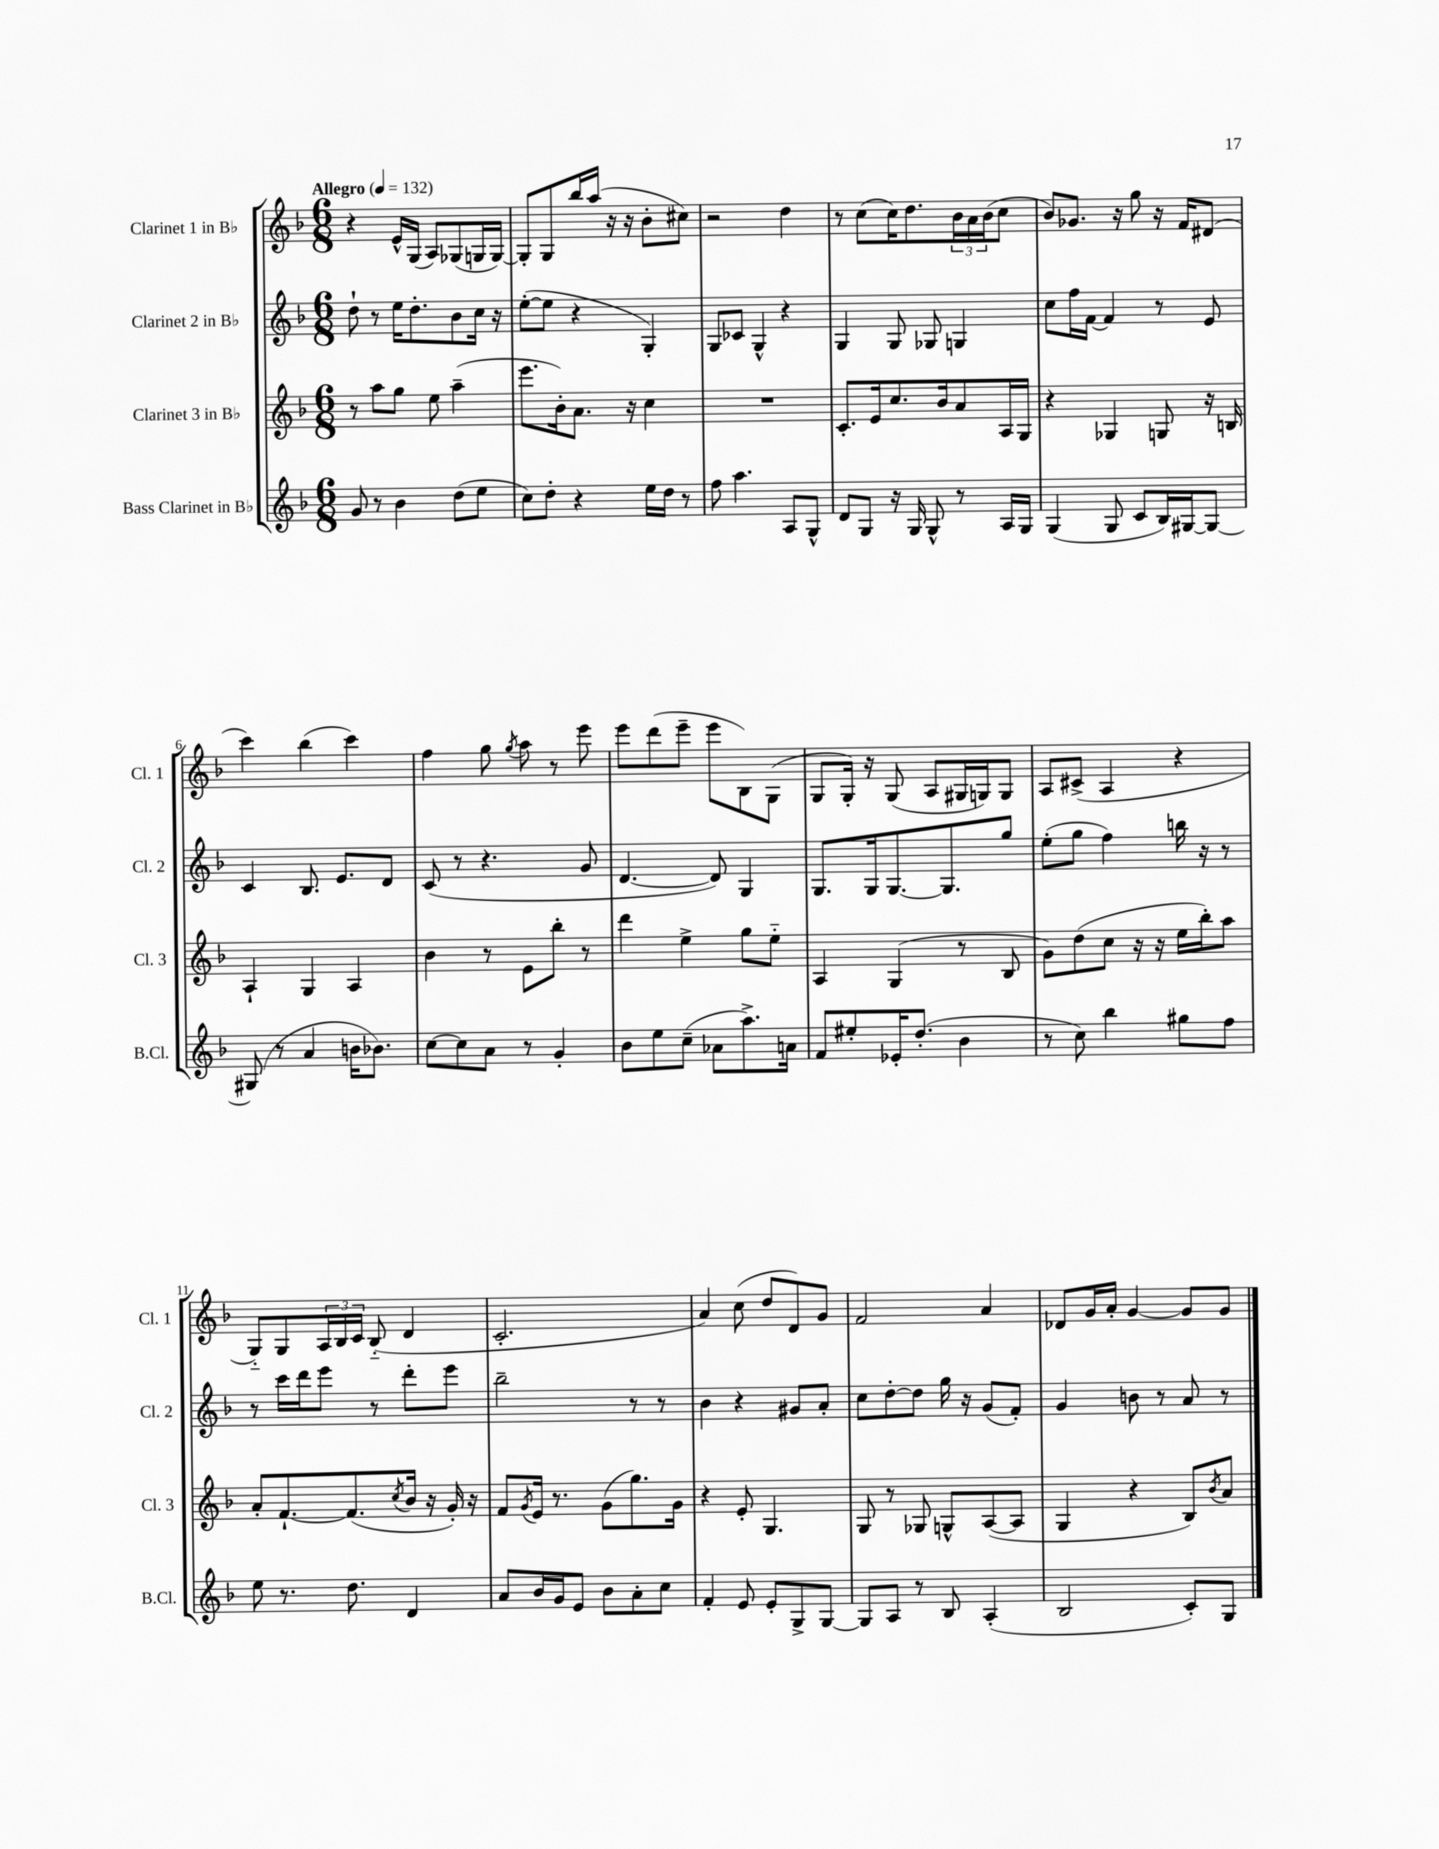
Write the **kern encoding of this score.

**kern	**kern	**kern	**kern
*staff4	*staff3	*staff2	*staff1
*clefG2	*clefG2	*clefG2	*clefG2
*k[b-]	*k[b-]	*k[b-]	*k[b-]
*M6/8	*M6/8	*M6/8	*M6/8
*MM132	*MM132	*MM132	*MM132
8g	8r	8dd`	4r
8r	8aa	8r	.
4b-	8gg	16ee	16e^^
.	.	8.dd'	(16G
.	8ee	.	8A)
(8dd	(4aa~	8b-	(8G-
8ee	.	16cc	16G
.	.	16r	[16G)
=	=	=	=
8cc)	8.eee	([8ee'	8G']
8dd'	.	8ee]	8G
.	16b-')	.	.
4r	8.a	4r	16bb-
.	.	.	(16aa
.	.	.	16r
.	16r	.	16r
16ee	4cc	4G')	8b-'
16dd	.	.	.
8r	.	.	8cc#)
=	=	=	=
8ff	2.r	8G	2r
4.aa	.	8c-	.
.	.	4G^^	.
8A	.	4r	4dd
8G^^	.	.	.
=	=	=	=
8d	8.c'	4G	8r
8G	.	.	(8cc
.	16e	.	.
16r	8.cc	8G	16cc)
16G	.	.	8.dd
8G^^	.	8G-	.
.	16b-	.	.
8r	8a	4G	24b-
.	.	.	24a
.	.	.	(24b-
16A	16A	.	8cc
16G	16G	.	.
=	=	=	=
(4G	4r	8cc	8b-)
.	.	16ff	8.g-
.	.	[16f	.
8G	4G-	4f]	.
.	.	.	16r
8c	.	.	8gg
16B-)	8G	8r	16r
[16G#	.	.	16f
8G#_	16r	8e	(8d#
.	16B	.	.
=	=	=	=
(8G#]	4A`	4c	4ccc)
8r	.	.	.
4a	4G	8.B-	(4bb-
.	.	8.e	.
16b	4A	.	4ccc)
8.b-)	.	.	.
.	.	8d	.
=	=	=	=
[8cc	4b-	(8c	4ff
8cc]	.	8r	.
8a	8r	4.r	8gg
.	.	.	8qgg
8r	8e	.	8aa
4g'	8bb-'	.	8r
.	8r	8g	8eee
=	=	=	=
8b-	4ddd	[4.d	8eee
8ee	.	.	(8ddd
(8cc~	4ee^	.	8eee~
8a-	.	8d])	8eee
8.aa^)	8gg	4G	8B-)
.	8ee'~	.	(8G
16a	.	.	.
=	=	=	=
8f	4A	8.G	8G
8ee#'	.	.	16G')
.	.	16G	16r
16e-'	(4G	[8.G	(8G
(8.dd'	.	.	.
.	.	.	8A
.	.	8.G]	.
4b-	8r	.	16G#
.	.	.	16G)
.	8B-	8gg	8G
=	=	=	=
8r	8g)	(8ee'	8A
8cc)	(8dd	8gg	(8c#^
4bb-	8cc	4ff)	4A
.	16r	.	.
.	16r	.	.
8gg#	16ee	16bb	4r
.	16bb-')	16r	.
8ff	8aa	8r	.
=	=	=	=
8ee	8a'	8r	8G'~)
8.r	[8.f`	16ccc	8G
.	.	16ddd	.
.	.	8eee	24A
.	.	.	24B-
8.dd	(8.f]	.	.
.	.	.	24c
.	.	8r	(8B-'~
.	8qcc	.	.
4d	16b-	8ddd'	4d
.	16r	.	.
.	16g')	8eee	.
.	16r	.	.
=	=	=	=
8a	8f	2bb-~	2.c'
.	8qg	.	.
16b-	16e	.	.
16g	8.r	.	.
8e	.	.	.
8b-	(8g	.	.
8a'	8.gg)	8r	.
8cc	.	8r	.
.	16g	.	.
=	=	=	=
4f'	4r	4b-	4a)
8e	8e'	4r	(8cc
8e'	4.G	.	8dd
8G^	.	8g#	8d)
[8G	.	8a'	8g
=	=	=	=
8G]	8G	8cc	2f
8A	8r	[8dd'	.
8r	8G-	8dd]	.
8B-	8G^^	16gg	.
.	.	16r	.
(4A'	([8A	(8g	4a
.	8A]	8f')	.
=	=	=	=
2B-	4G	4g	8d-
.	.	.	16g
.	.	.	16a'
.	4r	8b	[4g
.	.	8r	.
8c')	8B-)	8a	8g]
.	8qb-	.	.
8G	8a	8r	8g
==	==	==	==
*-	*-	*-	*-
